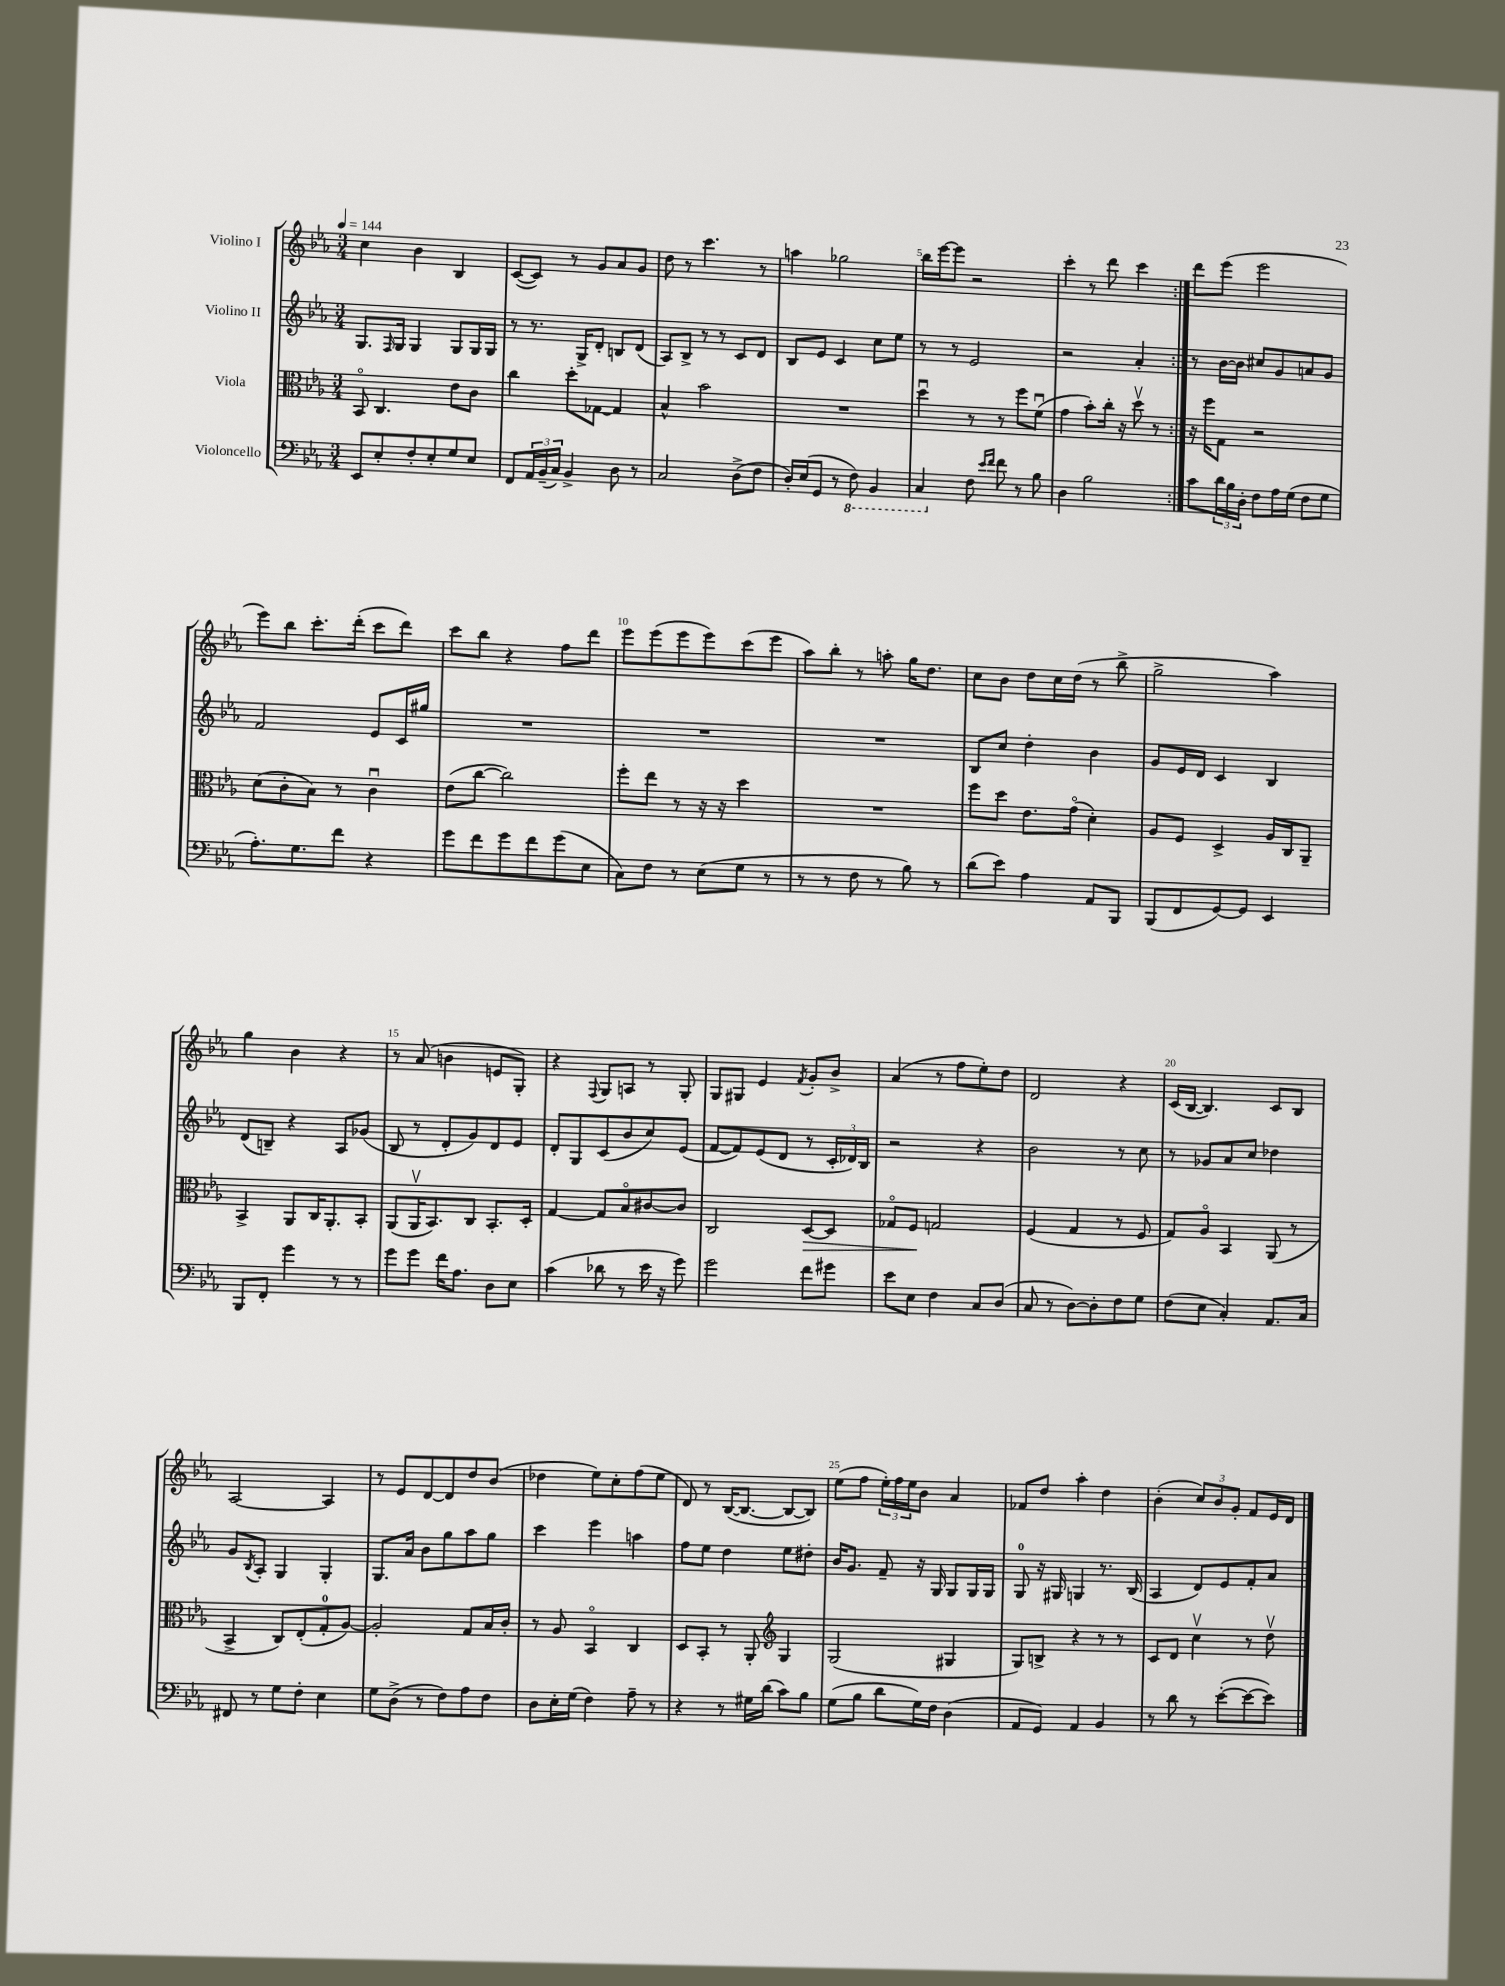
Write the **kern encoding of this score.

**kern	**kern	**dynam	**kern	**kern
*part4	*part3	*part3	*part2	*part1
*staff4	*staff3	*staff3	*staff2	*staff1
*I"Violoncello	*I"Viola	*	*I"Violino II	*I"Violino I
*clefF4	*clefC3	*	*clefG2	*clefG2
*k[b-e-a-]	*k[b-e-a-]	*	*k[b-e-a-]	*k[b-e-a-]
*M3/4	*M3/4	*	*M3/4	*M3/4
*MM144	*MM144	*	*MM144	*MM144
=1	=1	=1	=1	=1
8EE-/L	8BB-/	.	8.G/L	4cc\
8E-'/	4.C/	.	.	.
.	.	.	16qqF/	.
.	.	.	16G/Jk	.
8F'/	.	.	4G/	4b-\
8E-'/	.	.	.	.
8G/	8e-\L	.	8G/L	4B-/
8E-/J	8c\J	.	16G/L	.
.	.	.	16G/JJ	.
=2	=2	=2	=2	=2
8FF/L	4cc\	.	8r	([8c/L
24AA-/L	.	.	8.r	8c/J])
(24BB-~/	.	.	.	.
24C/JJ)	.	.	.	.
4BB-^/	8dd'\L	.	.	8r
.	.	.	16G^/KL	.
.	[8G-X\J	.	8d'/J	8g/L
8D\	4G-/]	.	8Bn/L	8a-/
8r	.	.	(8d/J	8g/J
=3	=3	=3	=3	=3
2C/	4B-^^/	.	8A-/L)	8dd\
.	.	.	8B-^/J	8r
.	2b-\	.	8r	4.ccc\
.	.	.	8r	.
(8D^\L	.	.	8c/L	.
8F\J	.	.	8d/J	8r
=4	=4	=4	=4	=4
16D'/LL)	2.r	.	8B-/L	4aan\
(16E-/J	.	.	.	.
8GG/J	.	.	8e-/J	.
8r	.	.	4c/	2gg-X\
*8ba	*	*	*	*
8FF\)	.	.	.	.
4BBB-/	.	.	8cc\L	.
.	.	.	8ee-\J	.
=5	=5	=5	=5	=5
4CC/	4ddu\	.	8r	16bb-\LL
.	.	.	.	[16eee-\J
.	.	.	8r	8eee-\J]
*X8ba	*	*	*	*
8F\	8r	.	2e-/	2r
16qqe-/LL	.	.	.	.
16qqf/JJ	.	.	.	.
8f\	8r	.	.	.
8r	8ff\L	.	.	.
8B-\	(8fu\J	.	.	.
=6	=6	=6	=6	=6
4D\	4g\	.	2r	4ccc'\
2B-\	8b-'\L)	.	.	8r
.	16cc'\Jk	.	.	8ddd\
.	16r	.	.	.
.	8ddv\	.	4a-'/	4ccc\
.	8r	.	.	.
=7:|!	=7:|!	=7:|!	=7:|!	=7:|!
8c\L	16r	.	8r	8ddd\L
.	16ff\KL	.	.	.
24d\L	8G\J	.	[16b-\LL	(8eee-\J
24B-\	.	.	.	.
.	.	.	16b-\JJ]	.
24D'\JJ	.	.	.	.
8F\L	2r	.	8cc#X/L	2eee-\
16A-\L	.	.	8g/	.
(16G\JJ	.	.	.	.
8F\L	.	.	8an/	.
8G\J	.	.	8g/J	.
!!LO:LB:g=z
=8	=8	=8	=8	=8
8.A-'\L)	(8d\L	.	2f/	8eee-\L)
.	8c'\	.	.	8bb-\J
8.G\	.	.	.	.
.	8B-\J)	.	.	8.ccc'\L
8f\J	8r	.	.	.
.	.	.	.	(16ddd'\Jk
4r	4cu\	.	8e-/L	8ccc\L
.	.	.	16c/L	8ddd\J)
.	.	.	16gg#X/JJ	.
=9	=9	=9	=9	=9
8g\L	(8e-\L	.	2.r	8ccc\L
8f\	[8cc\J	.	.	8bb-\J
8g\	2cc\])	.	.	4r
8f\	.	.	.	.
(8g\	.	.	.	8ff\L
8E-\J	.	.	.	8ddd\J
=10	=10	=10	=10	=10
8C\L)	8ff'\L	.	2.r	8eee-\L
8F\J	8ee-\J	.	.	(8eee-\
8r	8r	.	.	8eee-\
(8E-\L	16r	.	.	8eee-\)
.	16r	.	.	.
8G\J	4dd\	.	.	(8ccc\
8r	.	.	.	8eee-\J
=11	=11	=11	=11	=11
8r	2.r	.	2.r	8aa-\L)
8r	.	.	.	8bb-'\J
8F\	.	.	.	8r
8r	.	.	.	8aan'\
8B-\)	.	.	.	16gg\KL
.	.	.	.	8.dd\J
8r	.	.	.	.
=12	=12	=12	=12	=12
(8d\L	8ff\L	.	8B-/L	8cc\L
8e-\J)	8dd\J	.	8cc/J	8b-\J
4A-\	8.e-\L	.	4dd'\	8dd\L
.	.	.	.	16cc\L
.	(16g\Jk	.	.	(16dd\JJ
8AA-/L	4d'\)	.	4b-\	8r
8BBB-/J	.	.	.	8bb-^\
=13	=13	=13	=13	=13
(8BBB-/L	8A-/L	.	8g/L	2gg^\
8FF/	8F/J	.	16e-/L	.
.	.	.	16d/JJ	.
[8GG/)	4D^/	.	4c/	.
8GG/J]	.	.	.	.
4EE-/	16A-/LL	.	4B-/	4aa-\)
.	16C/J	.	.	.
.	8AA-~/J	.	.	.
!!LO:LB:g=z
=14	=14	=14	=14	=14
8BBB-/L	4BB-^/	.	(8d/L	4gg\
8FF'/J	.	.	8Bn~/J)	.
4g\	8AA-/L	.	4r	4b-\
.	16C/K	.	.	.
.	8.AA-'/	.	.	.
8r	.	.	8A-/L	4r
8r	8BB-'/J	.	(8g-X/J	.
=15	=15	=15	=15	=15
8g\L	(8AA-/L	.	8B-/	8r
8g\J	16AA-v/K	.	8r	(8a-/
.	8.BB-/)	.	.	.
16f\KL	.	.	8d'/L	4bn\
8.A-\J	.	.	.	.
.	8C/J	.	8g/)	.
8D\L	8.BB-'/L	.	8d/	8en/L
8E-\J	.	.	8e-/J	8G'/J)
.	16D'/Jk	.	.	.
=16	=16	=16	=16	=16
(4c\	[4G/	.	8d'/L	4r
.	.	.	8G/	.
.	.	.	.	8qqF/
8d-X\	8G/L]	.	(8c/	8G/L
8r	8B-/	.	8b-/	8An/J
16e-\	[8c#X/	.	8cc/)	8r
16r	.	.	.	.
8g\)	8c#/J]	.	(8e-/J	8G'/
=17	=17	=17	=17	=17
2g\	2C/	.	[8f/L	8G/L
.	.	.	8f/])	8G#X/J
.	.	.	(8e-/	4e-/
.	.	.	8d/J	.
.	.	.	.	8qf/
!	!	!LO:HP:b	!	!
8f\L	[8D/L	>	8r	8g'/L
8g#X\J	8D/J]	.	24c'/LL	8b-^/J
.	.	.	24d-X/)	.
.	.	.	24B-/JJ	.
=18	=18	=18	=18	=18
8e-\L	8G-X/L	.	2r	(4a-/
8E-\J	8F/J	.	.	.
4F\	2Gn/	]	.	8r
.	.	.	.	8ff\L
8C/L	.	.	4r	8ee-'\)
(8D/J	.	.	.	8dd\J
=19	=19	=19	=19	=19
8C/	(4F/	.	2b-\	2d/
8r	.	.	.	.
[8D\L)	4G/	.	.	.
8D'\]	.	.	.	.
8F\	8r	.	8r	4r
8G\J	8F/	.	8cc\	.
=20	=20	=20	=20	=20
(8F\L	8G/L)	.	8r	(16c/LL
.	.	.	.	[16B-/JJ
8E-\J	8A-/J	.	8g-X/L	4.B-/])
4C'/)	4BB-/	.	8a-/	.
.	.	.	8cc/J	.
8.AA-/L	(8AA-/	.	4dd-X\	8c/L
.	8r	.	.	8B-/J
16C/Jk	.	.	.	.
!!LO:LB:g=z
=21	=21	=21	=21	=21
8FF#X/	4BB-^/	.	8g/L	[2A-/
.	.	.	8qB-/	.
8r	.	.	8A-'/J	.
8G\L	8C/L)	.	4G/	.
8F'\J	(8E-'/	.	.	.
4E-\	8G'/	.	4G'/	4A-/]
.	[8A-/J)	.	.	.
=22	=22	=22	=22	=22
8G\L	2A-'/]	.	8.G/L	8r
(8D^\J	.	.	.	8e-/L
.	.	.	16a-/Jk	.
8r	.	.	8b-\L	[8d/
8F\L)	.	.	8gg\	8d/]
8A-\	8G/L	.	8aa-\	8dd/
8F\J	16B-/L	.	8gg\J	(8b-/J
.	16c'/JJ	.	.	.
=23	=23	=23	=23	=23
8D\L	8r	.	4ccc\	4dd-X\
16E-'\L	8A-/	.	.	.
(16G\JJ	.	.	.	.
4F\)	4BB-/	.	4eee-\	8ee-\L)
.	.	.	.	8cc'\
8A-~\	4C/	.	4aan\	(8ff\
8r	.	.	.	8ee-\J
=24	=24	=24	=24	=24
4r	8D/L	.	8ff\L	8d/)
.	8BB-'/J	.	8ee-\J	8r
8r	8r	.	4dd\	([16B-/KL
.	.	.	.	8.B-/J_
16G#X\LL	8AA-'/	.	.	.
(16d\JJ	.	.	.	.
*	*clefG2	*	*	*
8c\L)	4G/	.	8ee-\L	8B-/L_
8B-\J	.	.	8dd#X'\J	8B-/J])
=25	=25	=25	=25	=25
(8G\L	(2G/	.	16b-/KL	(8ee-\L
.	.	.	8.g/J	.
8B-\J	.	.	.	8ff\J
8d\L	.	.	8f~/	24ee-'\LL)
.	.	.	.	24ff\
.	.	.	.	24ee-\J
16G\L)	.	.	16r	8b-\J
16F\JJ	.	.	16G/	.
(4D\	4G#X/	.	8G/L	4a-/
.	.	.	16G/L	.
.	.	.	16G/JJ	.
=26	=26	=26	=26	=26
8AA-/L	8G/L)	.	8G/	8f-X/L
8GG/J)	8Bn^/J	.	16r	8dd/J
.	.	.	16G#X/	.
4AA-/	4r	.	4Gn/	4aa-'\
4BB-/	8r	.	8.r	4dd\
.	8r	.	.	.
.	.	.	(16B-/	.
=27	=27	=27	=27	=27
8r	8c/L	.	4A-/	(4b-'\
8d\	8d/J	.	.	.
8r	4ccv\	.	8d/L)	12cc/L)
.	.	.	.	12b-/
([8e-'\L	.	.	8e-/	.
.	.	.	.	12g'/J
8e-\_	8r	.	8f'/	8f/L
8e-\J])	8ddv\	.	8a-/J	16e-/L
.	.	.	.	16d/JJ
==	==	==	==	==
*-	*-	*-	*-	*-
